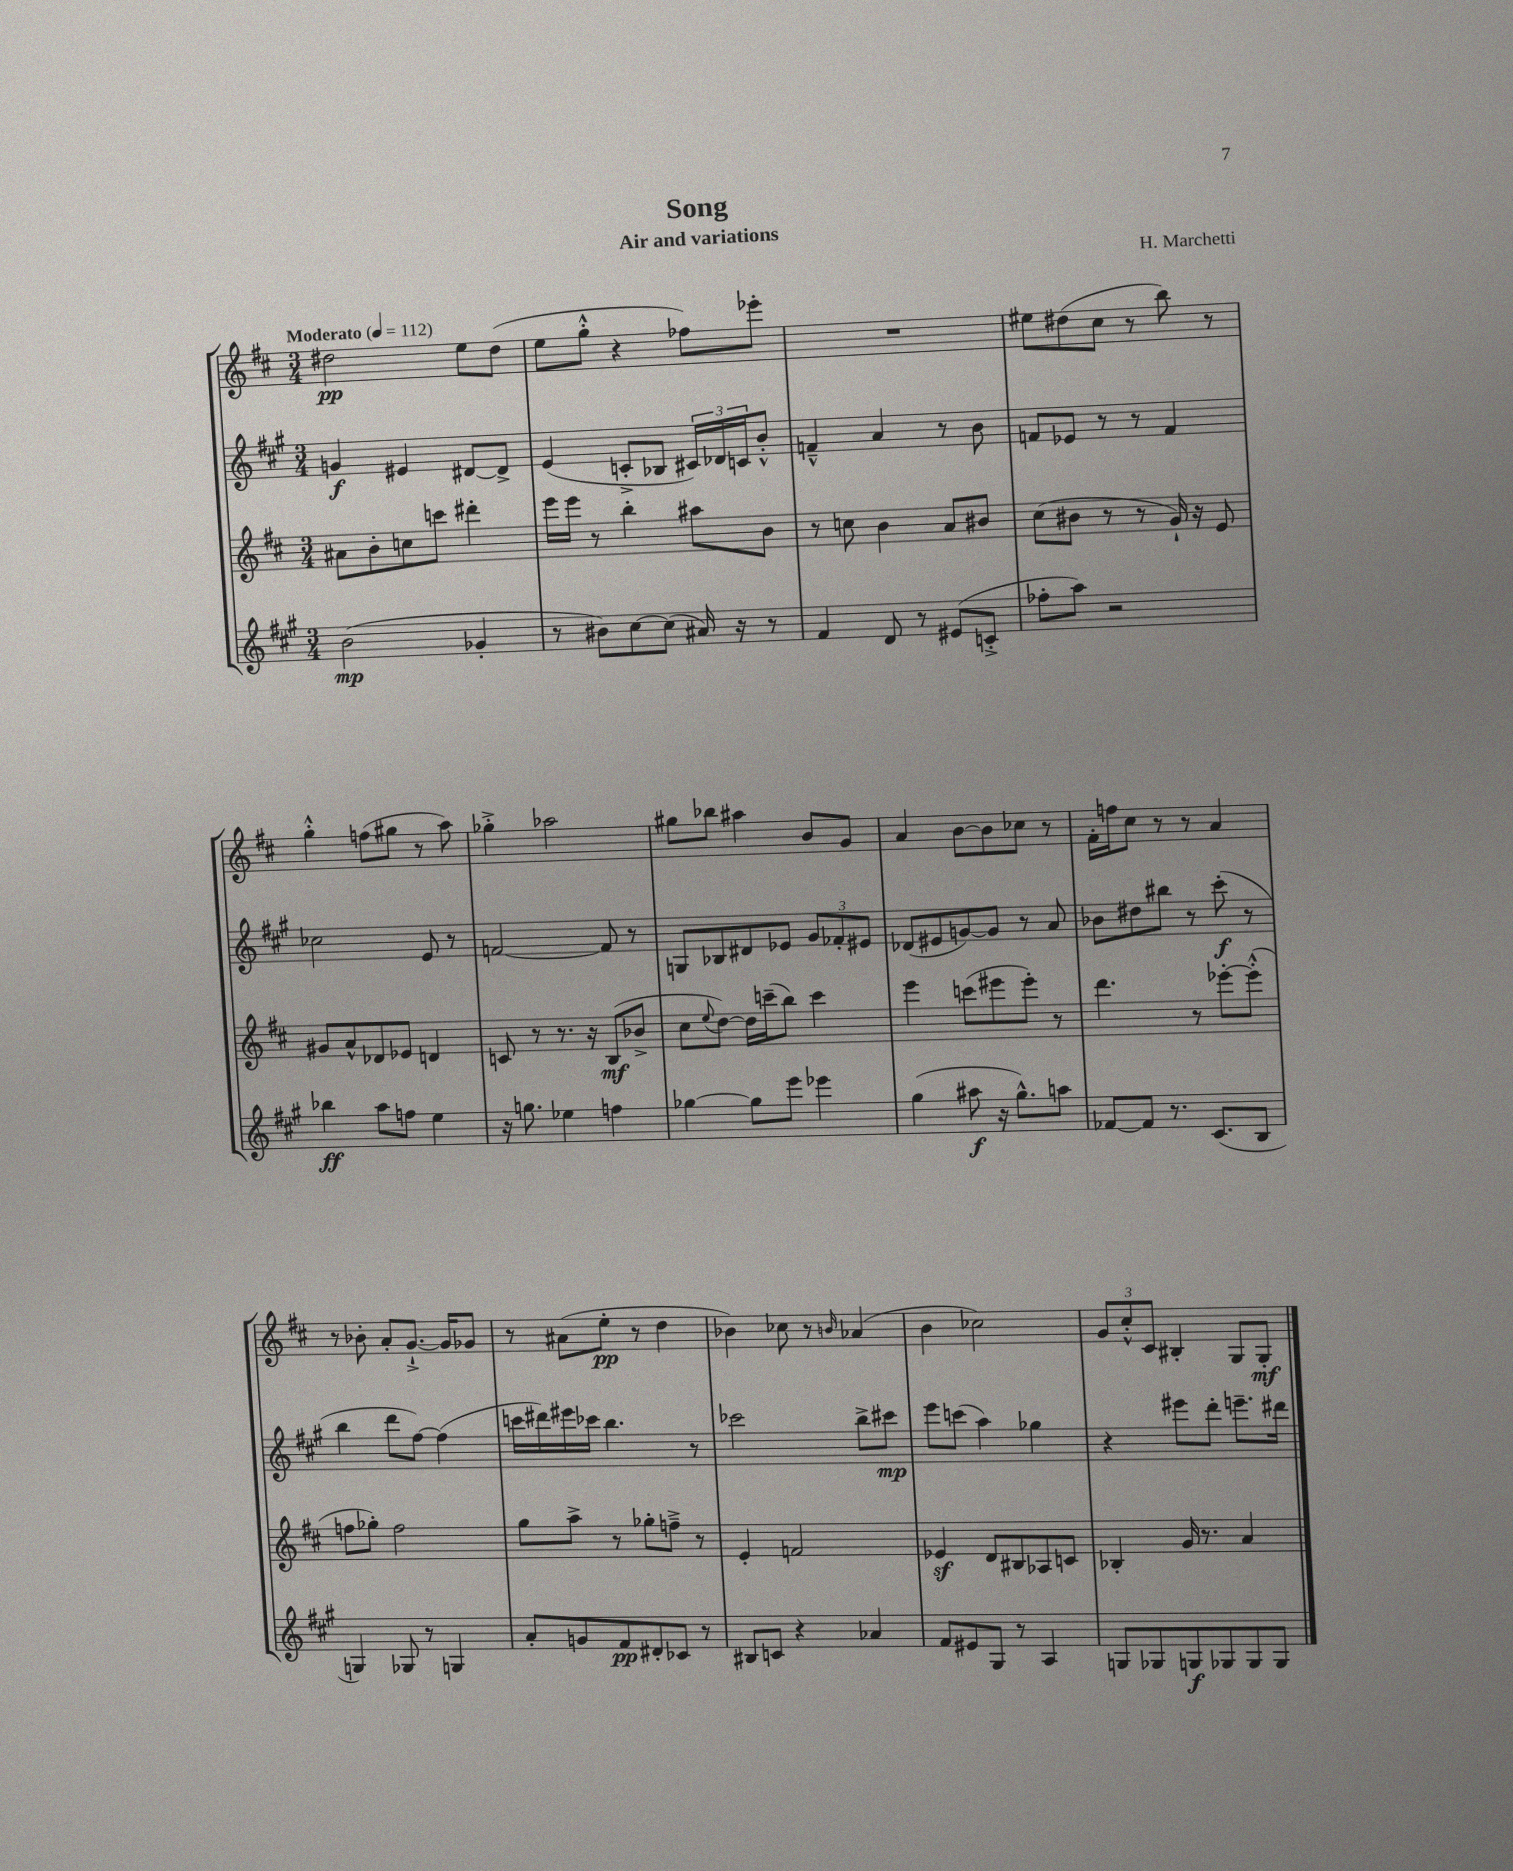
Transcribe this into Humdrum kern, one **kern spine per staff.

**kern	**kern	**kern	**kern
*staff4	*staff3	*staff2	*staff1
*clefG2	*clefG2	*clefG2	*clefG2
*k[f#c#g#]	*k[f#c#]	*k[f#c#g#]	*k[f#c#]
*M3/4	*M3/4	*M3/4	*M3/4
*MM112	*MM112	*MM112	*MM112
(2b	8a#	4g	2dd#
.	8b'	.	.
.	8cc	4e#	.
.	8ccc	.	.
4g-'	4ddd#'	[8d#	8ee
.	.	8d#^]	(8dd#
=	=	=	=
8r	16eee	(4e	8ee
.	16eee	.	.
8b#)	8r	.	8gg'^^
[8cc#	4bb'	8c'^	4r
(8cc#]	.	8B-	.
16a#)	8aa#	24c#)	8ff-)
.	.	24d-	.
16r	.	.	.
.	.	24c	.
8r	8b	8b'^^	8eee-'
=	=	=	=
4f#	8r	4f~^^	2.r
.	8cc	.	.
8d	4b	4a	.
8r	.	.	.
(8e#	8a	8r	.
8c'^	8b#	8b	.
=	=	=	=
8ff-'	(8cc#	8f	8ee#
8aa)	8b#	8e-	(8dd#
2r	8r	8r	8cc#
.	8r	8r	8r
.	16g`)	4f	8bb)
.	16r	.	.
.	8e	.	8r
=	=	=	=
4bb-	8g#	2cc-	4gg'^^
.	8a^^	.	.
8aa	8d-	.	(8ff
8ff	8e-	.	8gg#
4ee	4d	8e	8r
.	.	8r	8aa)
=	=	=	=
16r	8c	[2f	4gg-'^
8.gg	.	.	.
.	8r	.	.
4ee-	8.r	.	2aa-
.	16r	.	.
4ff	(8B	8f]	.
.	8b-^	8r	.
=	=	=	=
[4gg-	8cc#	8G	8gg#
.	8qqee	.	.
.	[8dd)	8B-	8bb-
8gg-]	16dd]	8d#	4aa#
.	(16ccc~	.	.
8eee	8bb)	8e-	.
4eee-	4ccc	12g#	8b
.	.	12f-'	.
.	.	.	8g
.	.	12e#	.
=	=	=	=
(4gg#	4eee	(8d-	4a
.	.	8e#	.
8aa#	(8ccc	[8g)	[8b
16r	8eee#	8g]	8b]
8.gg#^^)	.	.	.
.	8eee#')	8r	8cc-
8aa	8r	8a	8r
=	=	=	=
[8f-	4.ddd	8b-	16f#'
.	.	.	16ff
8f-]	.	8dd#	8cc#
8.r	.	8bb#	8r
.	8r	8r	8r
(8.c#	.	.	.
.	[8eee-'	(8ccc#'	4a
8B	(8eee-'^^]	8r	.
=	=	=	=
4G)	8ff	4bb	8r
.	8gg-')	.	8b-'
8G-	2ff	8ddd	8a'
8r	.	[8ff#)	[8.g`^
4G	.	(4ff#]	.
.	.	.	16g]
.	.	.	8g-
=	=	=	=
8a'	8gg	16ccc	8r
.	.	16ddd#)	.
8g	8aa^	16eee#	(8a#
.	.	16ccc-	.
8f#	8r	4.bb	8ee'
8d#'	8gg-'	.	8r
8c-	8ff~^	.	4dd
8r	8r	8r	.
=	=	=	=
8B#	4e'	2ccc-	4b-)
8c	.	.	.
4r	2f	.	8cc-
.	.	.	8r
.	.	.	16qqb
4a-	.	8bb^	(4a-
.	.	8ccc#	.
=	=	=	=
8f#	4e-	8eee	4b
8e#	.	(8ccc	.
8G#	8d	4aa)	2cc-)
8r	8B#	.	.
4A	8A-	4gg-	.
.	8c	.	.
=	=	=	=
8G	4B-'	4r	12g
.	.	.	12cc#'^^
8G-	.	.	.
.	.	.	12c#
8G	16g	8eee#	4B#'
.	8.r	.	.
8G-	.	8ddd'	.
8G-	4a	8.eee~	8G
8G-	.	.	8G'
.	.	16ddd#	.
==	==	==	==
*-	*-	*-	*-
